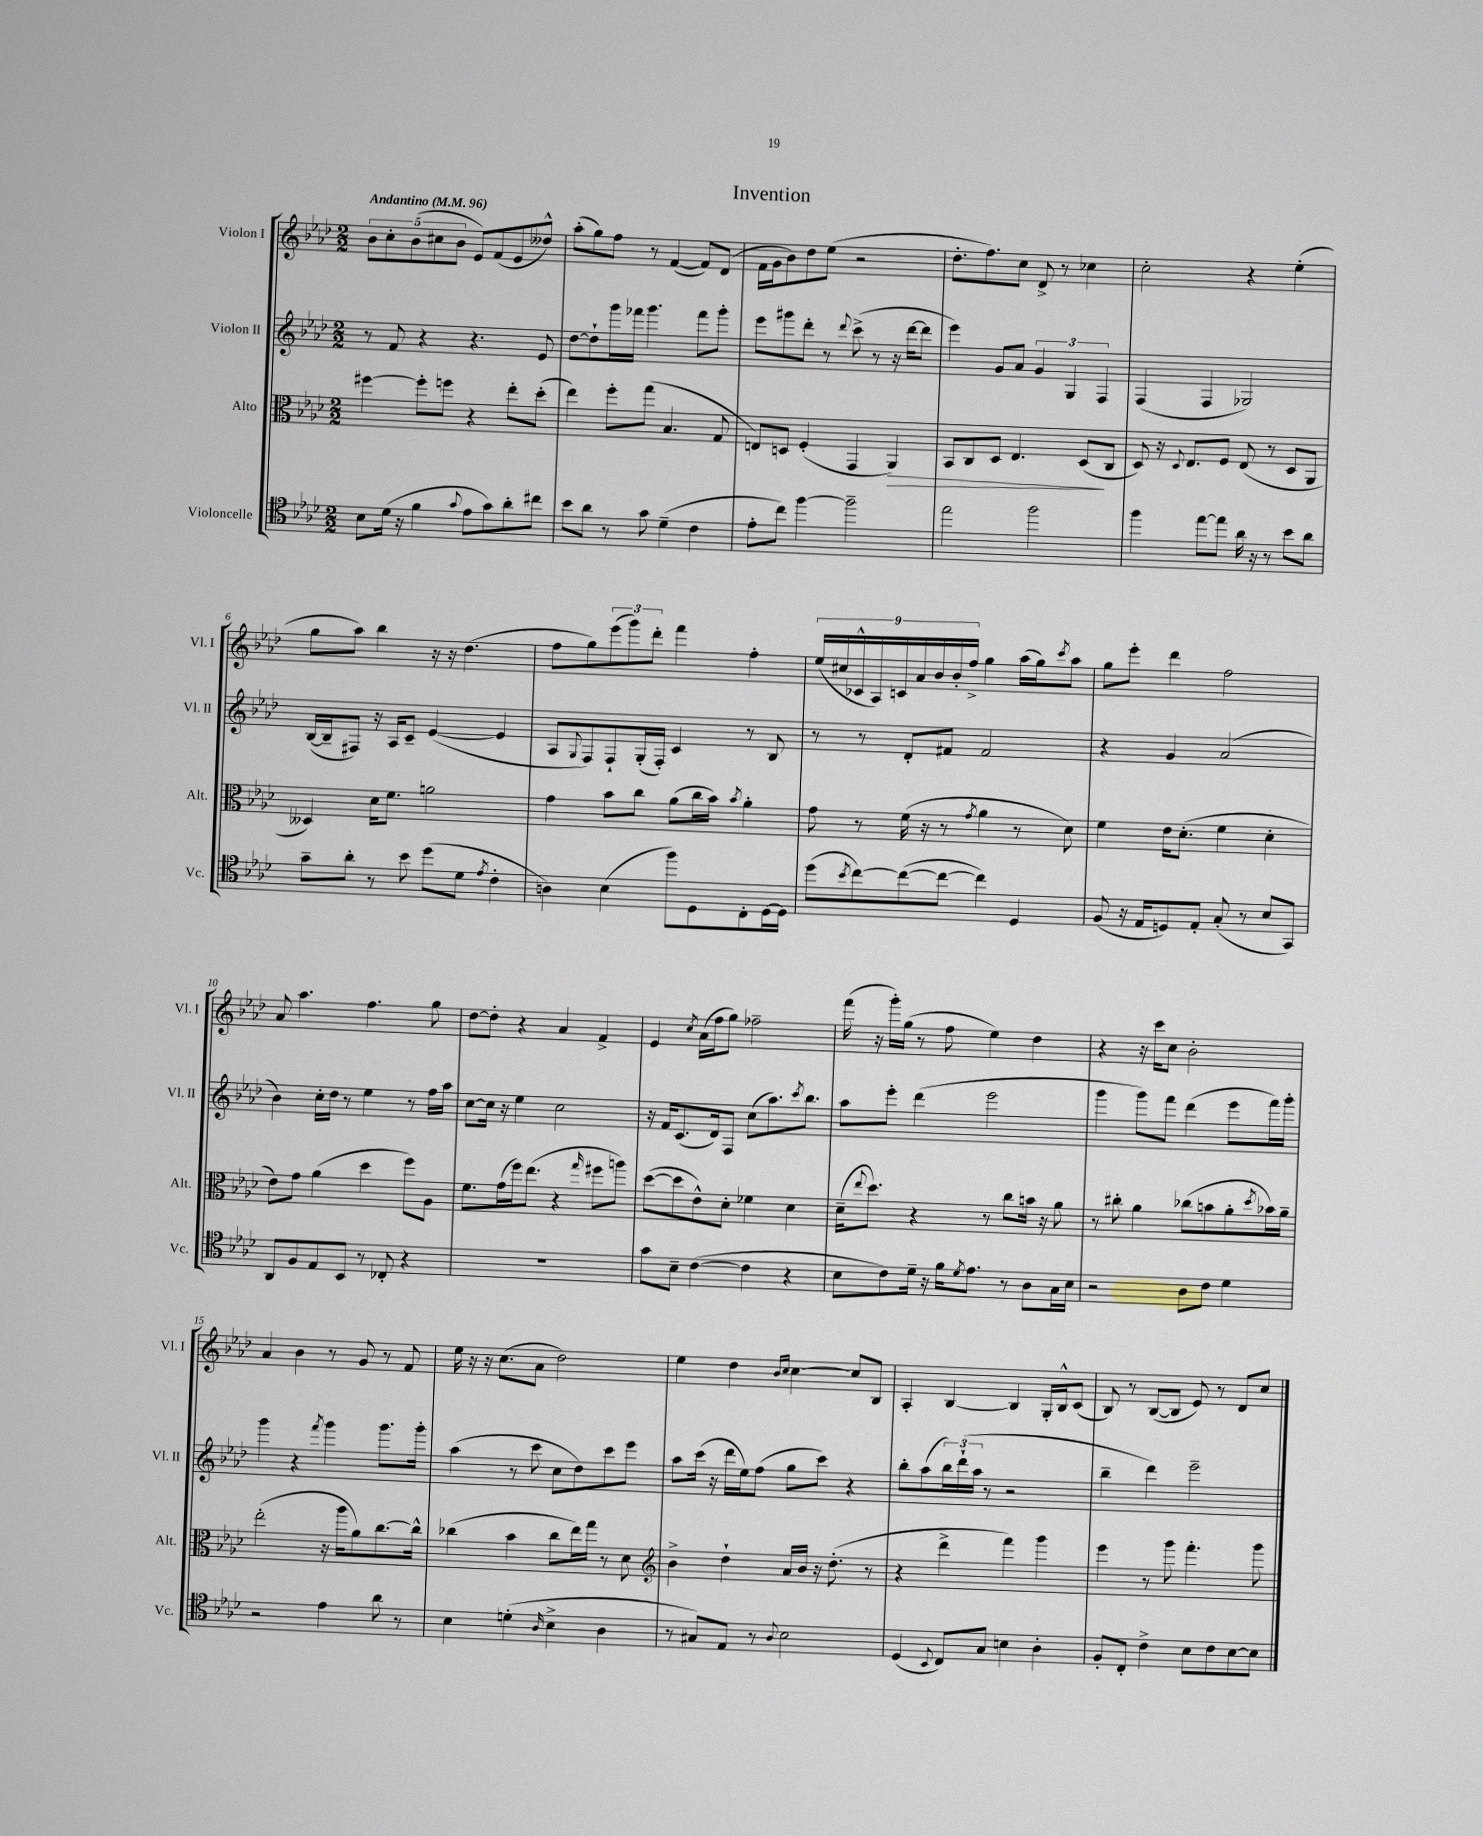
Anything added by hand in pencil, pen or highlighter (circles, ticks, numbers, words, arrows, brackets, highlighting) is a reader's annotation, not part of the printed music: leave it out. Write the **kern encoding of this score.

**kern	**kern	**dynam	**kern	**kern
*part4	*part3	*part3	*part2	*part1
*staff4	*staff3	*staff3	*staff2	*staff1
*I"Violoncelle	*I"Alto	*	*I"Violon II	*I"Violon I
*I'Vc.	*I'Alt.	*	*I'Vl. II	*I'Vl. I
*clefC4	*clefC3	*	*clefG2	*clefG2
*k[b-e-a-d-]	*k[b-e-a-d-]	*	*k[b-e-a-d-]	*k[b-e-a-d-]
*M2/2	*M2/2	*	*M2/2	*M2/2
*MM96	*MM96	*	*MM96	*MM96
=1	=1	=1	=1	=1
!	!	!	!	!LO:TX:a:B:t=Andantino
8B-\L	[4ff#X\	.	8r	10b-\L
.	.	.	.	10cc'\
(16d-\Jk	.	.	8f/	.
16r	.	.	.	.
.	.	.	.	(10b-\
4f\	8ff#'\L]	.	4r	.
.	.	.	.	10cc#X\
.	8ffn\J	.	.	.
.	.	.	.	10b-\J
8qqg/	.	.	.	.
8e-\L	4r	.	4.r	8e-/L)
8g\)	.	.	.	(8f/
8a-'\	8ee-'\L	.	.	8e-/
8cc#X\J	(8dd-'\J	.	8e-/	8dd--X^^/J)
=2	=2	=2	=2	=2
8b-\L	4ee-\)	.	[8dd-\L	(8aa-'\L
8a-\J	.	.	8dd-`\]	8gg\)
8r	8ff'\L	.	16ggg\L	8ff\J
.	.	.	16fff-X\JJ	.
8g\	(8gg\J	.	4.ggg\	8r
(4d-~\	4.B-/	.	.	([4f/
4c\	.	.	8fff-\L	8f/L])
.	8G/	.	8ggg'\J	(8d-/J
=3	=3	=3	=3	=3
8e-'\L	8En/L)	.	8eee-\L	16f\LL
.	.	.	.	16g\J
8cc\J)	8Dn/J	.	8ggg#X\	8b-\)
[4ff\	(4F'/	.	8ddd-'\J	8dd-\
.	.	.	8r	(8ee-\J
.	.	.	8qqddd-/	.
2ff~\]	4GG/	.	(8ccc^\	2r
.	.	.	8r	.
!	!	!LO:HP:b	!	!
.	4AA-/)	>	16r	.
.	.	.	[16ddd-\KL	.
.	.	.	8ddd-\J]	.
=4	=4	=4	=4	=4
2ee-\	8BB-/L	.	4eee-\)	8.dd-'\L
.	8C/	.	.	.
.	.	.	.	8.ff\)
.	8D-/J	.	8g/L	.
.	4.E-/	.	8a-/J	8cc\J
2ff\	.	.	6g/	8d-^/
.	.	.	.	8r
.	.	.	6G/	.
.	(8D-/L	.	.	4cc-X\
.	.	.	6F/	.
.	8C/J	]	.	.
=5	=5	=5	=5	=5
4ff\	8D-/)	.	(4F/	2cc'\
.	16r	.	.	.
.	8qqD-/	.	.	.
.	8.E-/L	.	.	.
[8ee-\L	.	.	4F/	.
8ee-\J]	8F/J	.	.	.
16a-\	(8E-/	.	2G-X/)	4r
16r	.	.	.	.
8r	8r	.	.	.
8b-\L	8D-/L	.	.	(4ee-'\
8a-\J	8AA-/J	.	.	.
!!LO:LB:g=z
=6	=6	=6	=6	=6
8g~\L	4D--X/)	.	([16B-/LL	8gg\L
.	.	.	16B-~/J]	.
8a-'\J	.	.	8F#X/J)	8aa-\J)
8r	16d-\KL	.	16r	4bb-\
.	8.f\J	.	16A-/KL	.
8b-\	.	.	8c~/J	.
(8dd-\L	2an\	.	([4e-/	16r
.	.	.	.	16r
8d-\J	.	.	.	(4.dd-\
8qe-/	.	.	.	.
4c'\	.	.	4e-/]	.
=7	=7	=7	=7	=7
4An\)	4g\	.	8A-/L	8ff\L
.	.	.	8qqG/	.
.	.	.	8F/)	8gg\)
(4B-\	8b-\L	.	8F`/	(12eee-\
.	.	.	.	12ggg\)
.	8cc\J	.	(16G'/L	.
.	.	.	.	12ddd-'\J
.	.	.	16F'/JJ)	.
8ff\L)	(8a-\L	.	4c/	4fff\
8D-\	16cc\L	.	.	.
.	16b-\JJ)	.	.	.
.	8qb-/	.	.	.
8C'\	4a-'\	.	8r	4ff'\
[16D-\L	.	.	8B-/	.
16D-\JJ]	.	.	.	.
=8	=8	=8	=8	=8
(8dd-\L	8g\	.	8r	(18ee-/LL
.	.	.	.	18cc#X/
.	.	.	.	18c-X^^/
8qb-/	.	.	.	.
[8cc\)	8r	.	8r	.
.	.	.	.	18A-/)
.	.	.	.	18cn/
(8cc\_	(16f\	.	8d-'/L	.
.	.	.	.	18a-/
.	16r	.	.	.
.	.	.	.	18b-/
8cc\J_	8r	.	8f#X/J	.
.	.	.	.	18b-'/
.	.	.	.	18ff^/JJ
.	8qg/	.	.	.
4cc\])	4a-\	.	2f#/	4gg\
4D-/	8r	.	.	(16aa-\LL
.	.	.	.	16gg\J)
.	.	.	.	8qccc/
.	8d-\)	.	.	8aa-\J
=9	=9	=9	=9	=9
(8F/	4f\	.	4r	8gg\L
16r	.	.	.	8eee-'\J
16E-/KL	.	.	.	.
8Dn/)	16e-\KL	.	4g/	4ddd-\
.	(8.d-'\J	.	.	.
8E-'/J	.	.	.	.
(8G'/	4f\	.	(2a-/	2ff\
8r	.	.	.	.
8B-/L	4d-'\	.	.	.
8GG/J)	.	.	.	.
!!LO:LB:g=z
=10	=10	=10	=10	=10
8AA-/L	8e-\L)	.	4b-\)	8a-/
8F/	8g\J	.	.	4.aa-\
8E-/	(4a-\	.	16cc'\LL	.
.	.	.	16dd-\JJ	.
8BB-/J	.	.	8r	.
8r	4dd-\	.	4ee-\	4.ff\
8C-X'/	.	.	.	.
4r	8ff\L)	.	8r	.
.	8A-\J	.	16ff\LL	8gg\
.	.	.	16aa-\JJ	.
=11	=11	=11	=11	=11
1r	8.f\L	.	[8cc\L	[8dd-\L
.	.	.	16cc\Jk]	8dd-'\J]
.	(16g\L	.	16r	.
.	16ff\J)	.	4ee-\	4r
.	(8.ee-\J	.	.	.
.	4r	.	2cc\	4a-/
.	16qqgg/	.	.	.
.	8ff#X\L	.	.	4f^/
.	8aan\J)	.	.	.
=12	=12	=12	=12	=12
8g\L	([8dd-\L	.	16r	4e-/
.	.	.	16f/KL	.
8B-~\J	8dd-\]	.	(8.c/	.
.	.	.	.	8qcc/
([4c\	8e-^^\)	.	.	(16a-\LL
.	.	.	16d-/k)	16ff\J
.	8d-'\J	.	8F/J	8gg\J)
4c\]	4f-X\	.	(8cc\L	2ff-X~\
.	.	.	8.aa-\)	.
4r	4d-\	.	.	.
.	.	.	8qccc/	.
.	.	.	8.bb-\J	.
=13	=13	=13	=13	=13
8B-\L	(16d-~\KL	.	8aa-\L	(16fff\
.	8qqee-/	.	.	.
.	8.dd-\J)	.	.	16r
8c\)	.	.	8eee-'\J	16ggg'\LL)
.	.	.	.	(16gg\JJ
16d-~\Jk	4r	.	(4ddd-\	8r
16r	.	.	.	.
16f\KL	.	.	.	8ff\
8qd-/	.	.	.	.
8.e-\J	.	.	.	.
.	8r	.	2eee-\	4ee-\)
8r	8cc\L	.	.	.
8A-\L	16bn\Jk	.	.	4dd-\
.	16r	.	.	.
16G\L	8a-\	.	.	.
16B-\JJ	.	.	.	.
=14	=14	=14	=14	=14
2r	8r	.	4ggg\	4r
.	8cc#X'\	.	.	.
.	4a-\	.	8ggg\L)	16r
.	.	.	.	16ccc\KL
.	.	.	8fff\J	8cc\J
8A-\L	(8cc-X\L	.	(4ddd-\	2b-'\
8c\J	8bn\	.	.	.
4d-\	8a-'\	.	8eee-\L	.
.	8qdd-/	.	.	.
.	16b-X\L)	.	16fff\L)	.
.	16a-~\JJ	.	16ggg'\JJ	.
!!LO:LB:g=z
=15	=15	=15	=15	=15
2r	(2ee-'\	.	4ggg\	4a-/
.	.	.	4r	4b-\
.	.	.	8qfff/	.
4e-\	16r	.	4ggg\	8r
.	16aa-\KL	.	.	.
.	8a-\)	.	.	8g/
8a-\	[8.cc\	.	8.ggg\L	8r
8r	.	.	.	8f/
.	16cc^^\Jk]	.	16ggg'\Jk	.
=16	=16	=16	=16	=16
4B-\	(4cc-X\	.	(4aa-\	16ee-\
.	.	.	.	16r
.	.	.	.	16r
.	.	.	.	(8.cc\L
(4dn'\	4b-\	.	8r	.
.	.	.	8ccc\	8a-\J
16qqA-/	.	.	.	.
4B-^\	8cc-\L	.	8cc\L	2dd-\)
.	16ee-\L)	.	8dd-\)	.
.	16gg\JJ	.	.	.
4A-\	8r	.	8ccc\	.
.	8d-\	.	8eee-\J	.
=17	=17	=17	=17	=17
*	*clefG2	*	*	*
8r	4b-^\	.	8aa-\L	4ee-\
8G#X/L)	.	.	(16ccc\Jk	.
.	.	.	16r	.
8E-/J	4dd-`\	.	16ddd-\LL	4dd-\
.	.	.	16ee-\J)	.
8r	.	.	(8ff\J	.
.	.	.	.	16qqb-/LL
8qqA-/	.	.	.	16qqcc/JJ
2B-\	16a-/LL	.	8gg\L	[4cc\
.	16b-/JJ	.	.	.
.	16r	.	8ccc\J)	.
.	(8.dd-'\	.	.	.
.	.	.	4r	8cc/L]
.	8r	.	.	8B-/J
=18	=18	=18	=18	=18
(4D-/	4r	.	8bb-'\L	4A-'/
.	.	.	(8aa-\	.
8qqBB-/	.	.	.	.
8C/L)	4ddd-^\	.	24bb-\L)	[4B-/
.	.	.	(24ddd-`\	.
.	.	.	24aa-\JJ	.
8G/J	.	.	8r	.
4Bn\	4fff\)	.	2r	4B-/]
4A-'\	4ggg\	.	.	16G'/LL
.	.	.	.	16B-^^/J
.	.	.	.	(8c/J
=19	=19	=19	=19	=19
8F'/L	4eee-\	.	4bb-~\	8B-/)
8C'/J	.	.	.	8r
4c^\	8r	.	4ddd-\)	([8B-/L
.	8ggg\	.	.	8B-/J]
8B-\L	4.fff'\	.	2eee-~\	8e-/)
8c\	.	.	.	8r
[8B-\	.	.	.	8d-/L
8B-\J]	8ggg\	.	.	8cc/J
==	==	==	==	==
*-	*-	*-	*-	*-
